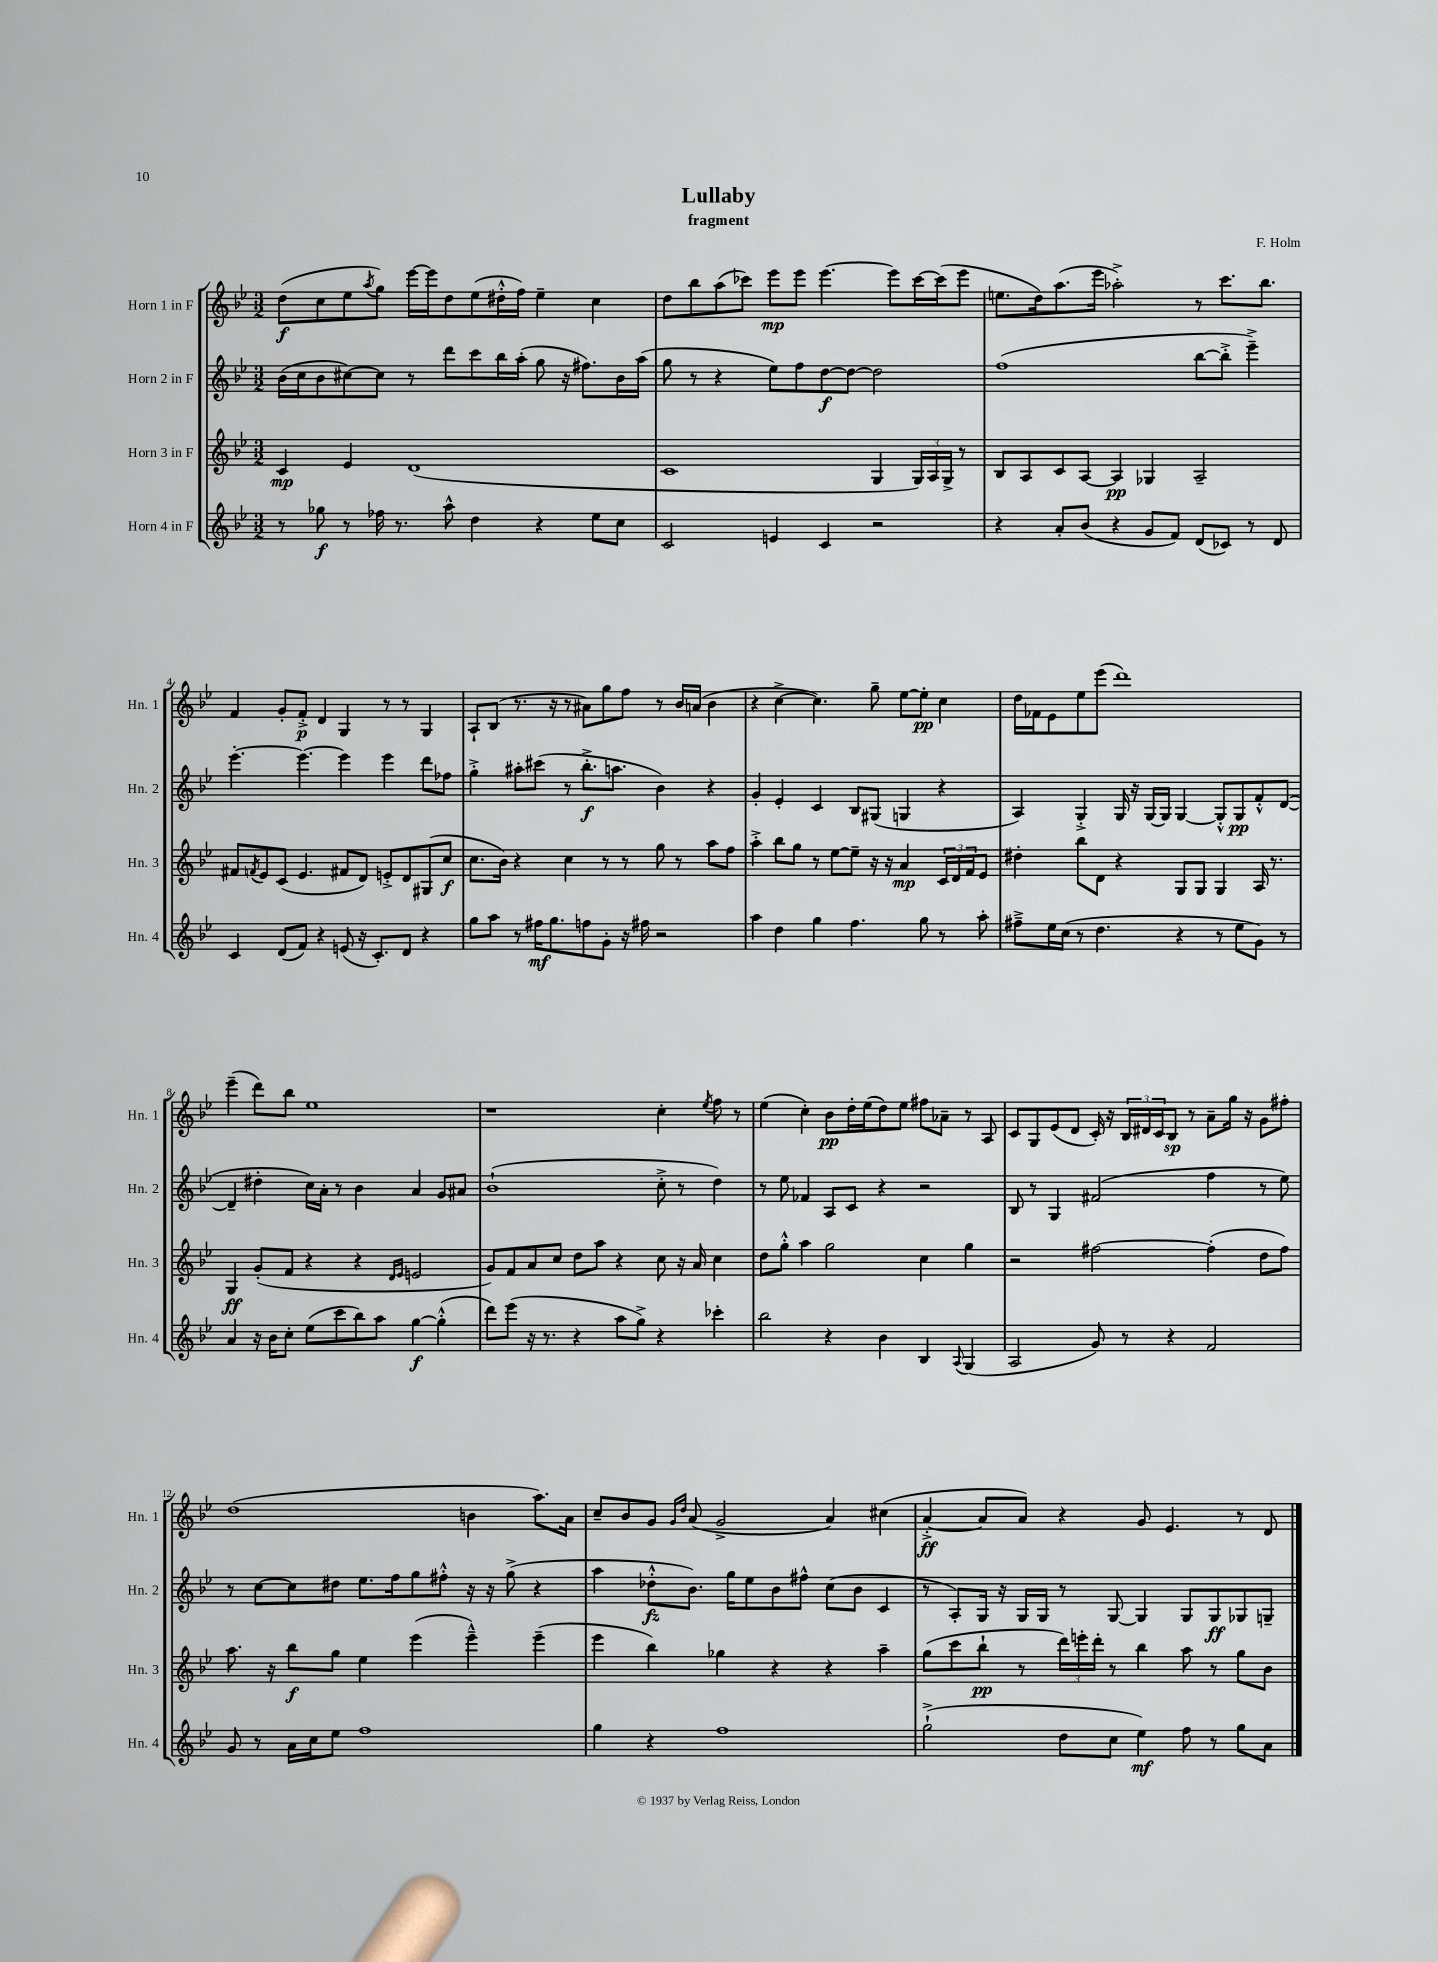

**kern	**dynam	**kern	**dynam	**kern	**dynam	**kern	**dynam
*part4	*part4	*part3	*part3	*part2	*part2	*part1	*part1
*staff4	*staff4	*staff3	*staff3	*staff2	*staff2	*staff1	*staff1
*I"Horn 4 in F	*	*I"Horn 3 in F	*	*I"Horn 2 in F	*	*I"Horn 1 in F	*
*I'Hn. 4	*	*I'Hn. 3	*	*I'Hn. 2	*	*I'Hn. 1	*
*clefG2	*	*clefG2	*	*clefG2	*	*clefG2	*
*k[b-e-]	*	*k[b-e-]	*	*k[b-e-]	*	*k[b-e-]	*
*M3/2	*	*M3/2	*	*M3/2	*	*M3/2	*
=1	=1	=1	=1	=1	=1	=1	=1
8r	.	4c/	mp	(16b-\LL	.	(8dd\L	f
.	.	.	.	16cc\J	.	.	.
8gg-X\	f	.	.	8b-\	.	8cc\	.
8r	.	4e-/	.	[8cc#X\)	.	8ee-\	.
.	.	.	.	.	.	8qaa/	.
16ff-X\	.	.	.	8cc#\J]	.	8gg\J)	.
8.r	.	.	.	.	.	.	.
.	.	(1d	.	8r	.	[16eee-\LL	.
.	.	.	.	.	.	16eee-\J]	.
8aa^^\	.	.	.	8ddd\L	.	8dd\	.
4dd\	.	.	.	8ccc\	.	(8ee-\	.
.	.	.	.	16bb-\L	.	16dd#X'^^\L	.
.	.	.	.	(16aa'\JJ	.	16ff\JJ)	.
4r	.	.	.	8gg\	.	4ee-~\	.
.	.	.	.	16r	.	.	.
.	.	.	.	8.ff#X\L)	.	.	.
8ee-\L	.	.	.	.	.	4cc\	.
8cc\J	.	.	.	16b-\L	.	.	.
.	.	.	.	(16aa\JJ	.	.	.
=2	=2	=2	=2	=2	=2	=2	=2
2c/	.	1c	.	8gg\	.	8dd\L	.
.	.	.	.	8r	.	8bb-\	.
.	.	.	.	4r	.	(8aa\	.
.	.	.	.	.	.	8ccc-X\J)	.
4en/	.	.	.	8ee-\L)	.	8eee-\L	mp
.	.	.	.	8ff\	.	8eee-\J	.
4c/	.	.	.	[8dd\	f	[4.eee-\	.
.	.	.	.	8dd\J_	.	.	.
2r	.	4G/	.	2dd\]	.	.	.
.	.	.	.	.	.	8eee-\L]	.
.	.	24G/LL)	.	.	.	[16ccc-\L	.
.	.	24A/	.	.	.	.	.
.	.	.	.	.	.	(16ccc-\J]	.
.	.	24G^/JJ	.	.	.	.	.
.	.	8r	.	.	.	8eee-\J	.
=3	=3	=3	=3	=3	=3	=3	=3
4r	.	8B-/L	.	(1ff	.	8.een\L	.
.	.	8A/	.	.	.	.	.
.	.	.	.	.	.	16dd\k)	.
8a'/L	.	8c/	.	.	.	(8.aa\	.
(8b-/J	.	[8A/J	.	.	.	.	.
.	.	.	.	.	.	16eee-\Jk	.
4r	.	4A/]	pp	.	.	2aa-X'^\)	.
8g/L	.	4G-X/	.	.	.	.	.
8f/J)	.	.	.	.	.	.	.
(8d/L	.	2A~/	.	[8bb-\L	.	8r	.
8c-X/J)	.	.	.	8bb-'^\J]	.	8.ccc\L	.
8r	.	.	.	4eee-~^\)	.	.	.
.	.	.	.	.	.	8.bb-\J	.
8d/	.	.	.	.	.	.	.
!!LO:LB:g=z
=4	=4	=4	=4	=4	=4	=4	=4
4c/	.	8f#X/L	.	[4.eee-'\	.	4f/	.
.	.	8qfn/	.	.	.	.	.
.	.	8e-/	.	.	.	.	.
(8d/L	.	(8c/J	.	.	.	8g'/L	.
8f/J)	.	4.e-/	.	4.eee-\_	.	8f'^/J	p
4r	.	.	.	.	.	4d/	.
(8en/	.	8f#X/L	.	4eee-\]	.	4G/	.
16r	.	8d/J)	.	.	.	.	.
8.c'/L)	.	.	.	.	.	.	.
.	.	8en'^/L	.	4eee-\	.	8r	.
8d/J	.	8d/	.	.	.	8r	.
4r	.	(8G#X/	.	8ddd\L	.	4G/	.
.	.	8cc/J	f	8ff-X\J	.	.	.
=5	=5	=5	=5	=5	=5	=5	=5
8gg\L	.	8.cc\L	.	4gg'^\	.	8A`/L	.
8aa\J	.	.	.	.	.	(8B-/J	.
.	.	16b-\Jk)	.	.	.	.	.
8r	.	4r	.	8aa#X'\L	.	8.r	.
16ff#X\KL	mf	.	.	(8ccc#X\J	.	.	.
8.gg\	.	.	.	.	.	16r	.
.	.	4cc\	.	8r	.	8r	.
8ffn\	.	.	.	8.bb-'^\L	f	8a#X\L)	.
8g'\J	.	8r	.	.	.	8gg\	.
.	.	.	.	8.aan\J	.	.	.
16r	.	8r	.	.	.	8ff\J	.
16ff#X\	.	.	.	.	.	.	.
2r	.	8gg\	.	4b-\)	.	8r	.
.	.	8r	.	.	.	16b-/LL	.
.	.	.	.	.	.	(16an/JJ	.
.	.	8aa\L	.	4r	.	4b-\	.
.	.	8ff\J	.	.	.	.	.
=6	=6	=6	=6	=6	=6	=6	=6
4aa\	.	4aa'^\	.	4g'/	.	4r	.
4dd\	.	8bb-\L	.	4e-'/	.	[4cc^\	.
.	.	8gg\J	.	.	.	.	.
4gg\	.	8r	.	4c/	.	4.cc\])	.
.	.	[8ee-\L	.	.	.	.	.
4.ff\	.	8ee-~\J]	.	8B-/L	.	.	.
.	.	16r	.	(8G#X/J	.	8gg~\	.
.	.	16r	.	.	.	.	.
.	.	4a/	mp	4Gn/	.	[8ee-\L	.
8gg\	.	.	.	.	.	8ee-'\J]	pp
8r	.	24c/LL	.	4r	.	4cc\	.
.	.	24d/	.	.	.	.	.
.	.	24f/J	.	.	.	.	.
8aa'\	.	8e-/J	.	.	.	.	.
=7	=7	=7	=7	=7	=7	=7	=7
8ff#X~^\L	.	4dd#X'\	.	4A/)	.	16dd\LL	.
.	.	.	.	.	.	16f-X\J	.
16ee-\L	.	.	.	.	.	8e-\	.
(16cc\JJ	.	.	.	.	.	.	.
8r	.	8bb-\L	.	4G'^/	.	8ee-\	.
4.dd\	.	8d\J	.	.	.	(8eee-\J	.
.	.	4r	.	16G/	.	1ddd)	.
.	.	.	.	16r	.	.	.
.	.	.	.	[16G/LL	.	.	.
.	.	.	.	16G/JJ]	.	.	.
4r	.	8G/L	.	[4G/	.	.	.
.	.	8G/J	.	.	.	.	.
8r	.	4G/	.	8G'^^/L]	.	.	.
8ee-\L	.	.	.	8G/	pp	.	.
8g\J)	.	16A/	.	8f'^^/	.	.	.
.	.	8.r	.	.	.	.	.
8r	.	.	.	([8d/J	.	.	.
!!LO:LB:g=z
=8	=8	=8	=8	=8	=8	=8	=8
4a/	.	4G/	ff	4d~/]	.	(4eee-~\	.
16r	.	(8g'/L	.	4dd#X'\	.	8ddd\L)	.
16b-\KL	.	.	.	.	.	.	.
8cc'\J	.	8f/J	.	.	.	8bb-\J	.
(8ee-\L	.	4r	.	16cc\LL)	.	1ee-	.
.	.	.	.	16a'\JJ	.	.	.
8ccc\	.	.	.	8r	.	.	.
8bb-\)	.	4r	.	4b-\	.	.	.
8aa\J	.	.	.	.	.	.	.
.	.	16qqd/LL	.	.	.	.	.
.	.	16qqe-/JJ	.	.	.	.	.
[4gg\	f	2en/	.	4a/	.	.	.
(4gg'^^\]	.	.	.	8g/L	.	.	.
.	.	.	.	8a#X/J	.	.	.
=9	=9	=9	=9	=9	=9	=9	=9
8ddd\L)	.	8g/L)	.	(1b-`	.	1r	.
(8eee-\J	.	8f/	.	.	.	.	.
16r	.	8a/	.	.	.	.	.
8.r	.	.	.	.	.	.	.
.	.	8cc/J	.	.	.	.	.
4r	.	8dd\L	.	.	.	.	.
.	.	8aa\J	.	.	.	.	.
8aa\L	.	4r	.	.	.	.	.
8gg^\J)	.	.	.	.	.	.	.
4r	.	8cc\	.	8cc'^\	.	4cc'\	.
.	.	16r	.	8r	.	.	.
.	.	16a/	.	.	.	.	.
.	.	.	.	.	.	8qee-/	.
4ccc-X'\	.	4cc\	.	4dd\)	.	8ff\	.
.	.	.	.	.	.	8r	.
=10	=10	=10	=10	=10	=10	=10	=10
2bb-\	.	8dd\L	.	8r	.	(4ee-\	.
.	.	8gg'^^\J	.	8ee-\	.	.	.
.	.	4aa\	.	4f-X/	.	4cc'\)	.
4r	.	2gg\	.	8A/L	.	8b-\L	pp
.	.	.	.	8c/J	.	16dd'\L	.
.	.	.	.	.	.	(16ee-\J	.
4b-\	.	.	.	4r	.	8dd\)	.
.	.	.	.	.	.	8ee-\J	.
4B-/	.	4cc\	.	2r	.	8ff#X\L	.
.	.	.	.	.	.	8a-X~\J	.
8qqA/	.	.	.	.	.	.	.
(4G/	.	4gg\	.	.	.	8r	.
.	.	.	.	.	.	8A/	.
=11	=11	=11	=11	=11	=11	=11	=11
2A/	.	2r	.	8B-/	.	8c/L	.
.	.	.	.	8r	.	8G/	.
.	.	.	.	4G/	.	(8e-/	.
.	.	.	.	.	.	8d/J	.
8g/)	.	[2ff#X\	.	(2f#X/	.	16c'/)	.
.	.	.	.	.	.	16r	.
8r	.	.	.	.	.	24B-/LL	.
.	.	.	.	.	.	24d#X/	.
.	.	.	.	.	.	24c/J	.
4r	.	.	.	.	.	8B-/J	sp
.	.	.	.	.	.	8r	.
2f/	.	(4ff#'\]	.	4ff\	.	8a~\L	.
.	.	.	.	.	.	16gg\Jk	.
.	.	.	.	.	.	16r	.
.	.	8dd\L	.	8r	.	8g\L	.
.	.	8ff#\J)	.	8ee-\)	.	8ff#X'\J	.
!!LO:LB:g=z
=12	=12	=12	=12	=12	=12	=12	=12
8g/	.	8.aa\	.	8r	.	(1dd	.
8r	.	.	.	[8cc\L	.	.	.
.	.	16r	.	.	.	.	.
16a\LL	.	8bb-\L	f	8cc\]	.	.	.
16cc\J	.	.	.	.	.	.	.
8ee-\J	.	8gg\J	.	8dd#X\J	.	.	.
1ff	.	4ee-\	.	8.ee-\L	.	.	.
.	.	.	.	16ff\k	.	.	.
.	.	(4eee-\	.	8gg\	.	.	.
.	.	.	.	8ff#X'^^\J	.	.	.
.	.	4eee-~^^\)	.	16r	.	4bn\	.
.	.	.	.	16r	.	.	.
.	.	.	.	(8gg^\	.	.	.
.	.	(4eee-~\	.	4r	.	8.aa\L)	.
.	.	.	.	.	.	16a\Jk	.
=13	=13	=13	=13	=13	=13	=13	=13
4gg\	.	4eee-\	.	4aa\	.	8cc~/L	.
.	.	.	.	.	.	8b-/	.
4r	.	4bb-\)	.	8dd-X'^^\L	fz	8g/J	.
.	.	.	.	.	.	16qqg/LL	.
.	.	.	.	.	.	16qqdd/JJ	.
.	.	.	.	8.b-\J)	.	(8a/	.
1ff	.	4gg-X\	.	.	.	2g^/	.
.	.	.	.	16gg\KL	.	.	.
.	.	.	.	8ee-\	.	.	.
.	.	4r	.	8b-\	.	.	.
.	.	.	.	8ff#X^^\J	.	.	.
.	.	4r	.	(8cc\L	.	4a/)	.
.	.	.	.	8b-\J	.	.	.
.	.	4aa~\	.	4c/	.	(4cc#X\	.
=14	=14	=14	=14	=14	=14	=14	=14
(2gg`^\	.	(8gg\L	.	8r	.	[4a'^/	ff
.	.	8ccc\	.	8A'/L)	.	.	.
.	.	8bb-`\J	pp	16G/Jk	.	8a/L]	.
.	.	.	.	16r	.	.	.
.	.	8r	.	16G/LL	.	8a/J)	.
.	.	.	.	16G/JJ	.	.	.
8dd\L	.	24ddd\LL)	.	8r	.	4r	.
.	.	24eeen'\	.	.	.	.	.
.	.	24ddd'\JJ	.	.	.	.	.
8cc\J	.	8r	.	[8G/	.	.	.
4ee-\)	mf	4bb-\	.	4G/]	.	8g/	.
.	.	.	.	.	.	4.e-/	.
8ff\	.	8aa\	.	8G/L	.	.	.
8r	.	8r	.	8G/	ff	.	.
8gg\L	.	8gg\L	.	8G-X/	.	8r	.
8a\J	.	8b-\J	.	8Gn~/J	.	8d/	.
==	==	==	==	==	==	==	==
*-	*-	*-	*-	*-	*-	*-	*-
